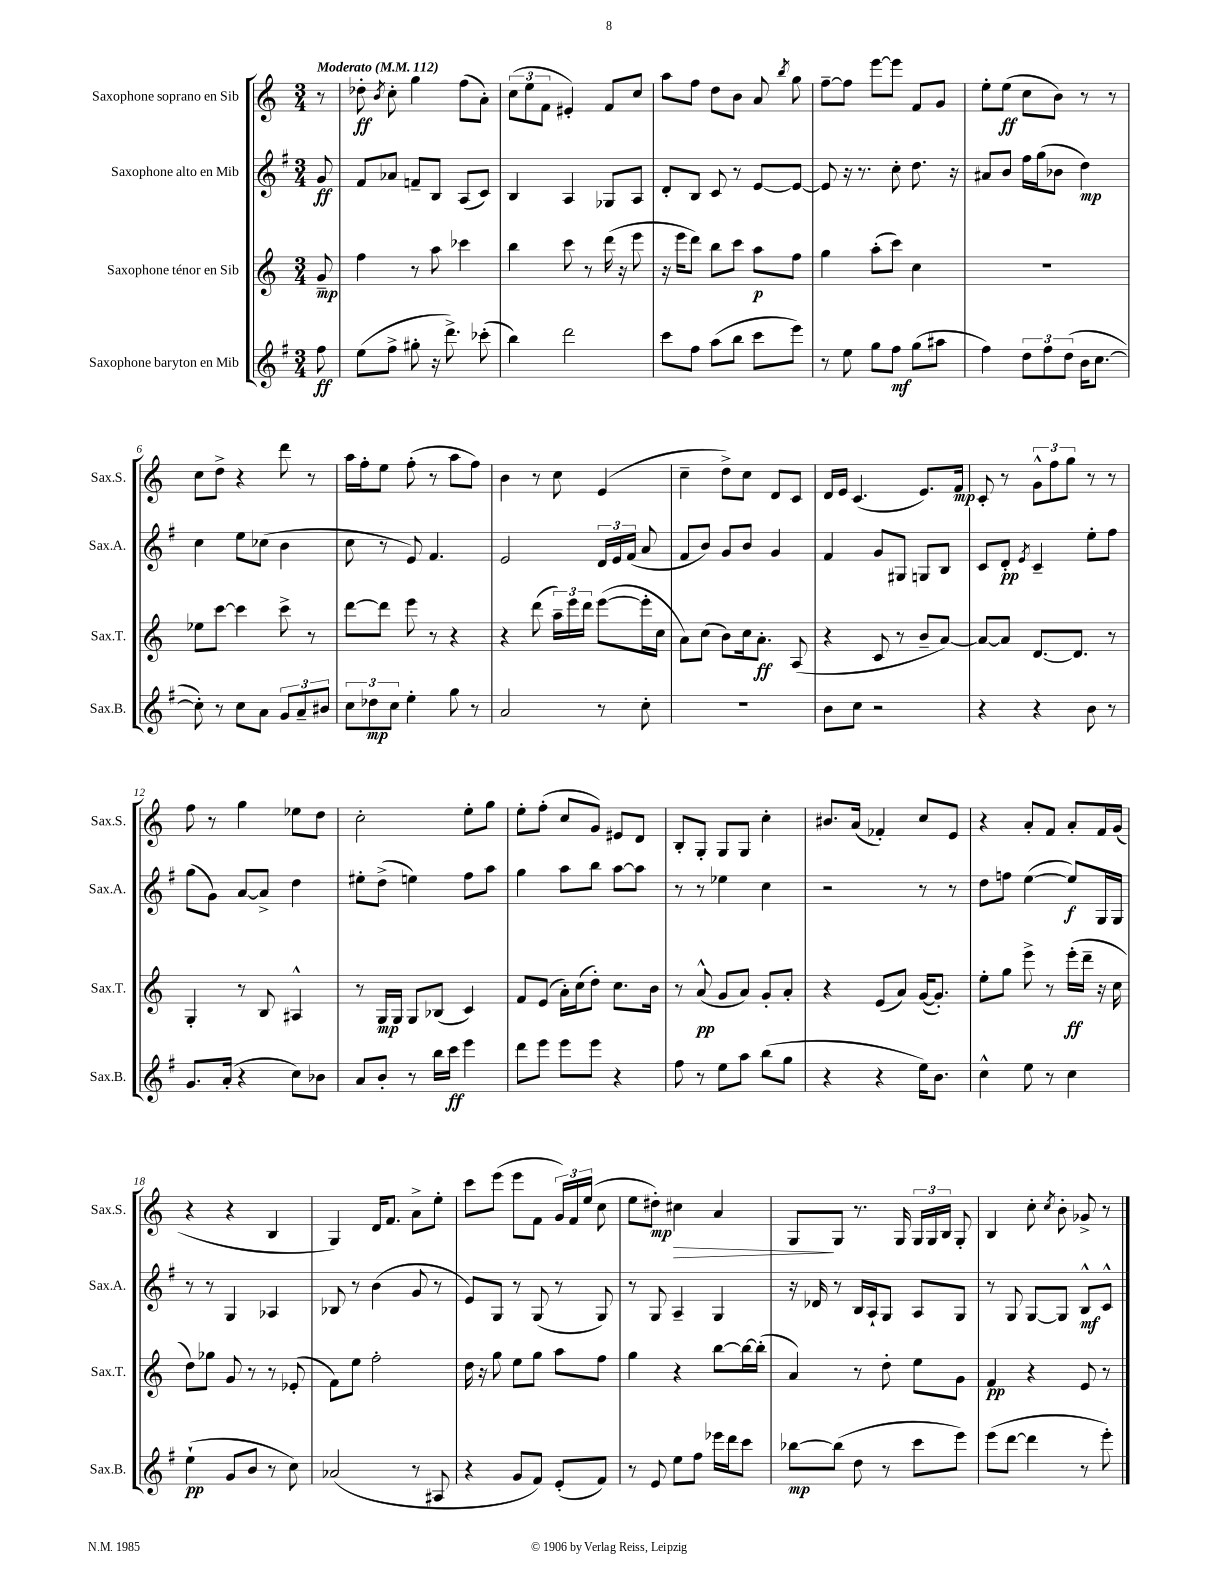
<<
\new StaffGroup <<
\new Staff = "s0" \with { instrumentName = "Saxophone soprano en Sib" shortInstrumentName = "Sax.S." } {
    \clef treble \key c \major \numericTimeSignature \time 3/4 \partial 8 \tempo "Moderato" 4 = 112
    \autoBeamOff r8 |
    des''8-.\ff \acciaccatura { b'8 } c''8-. g''4 f''8[( a'8]-.) |
    \tuplet 3/2 { c''8[( e''8 f'8] } eis'4-.) f'8[ c''8] |
    a''8[ f''8] d''8[ b'8] a'8 \acciaccatura { b''8 } g''8 |
    f''8[~-- f''8] e'''8[~ e'''8] f'8[ g'8] |
    e''8[-. e''8]\ff( c''8[ b'8]) r8 r8 |
    c''8[ d''8]-> r4 d'''8 r8 |
    a''16[ f''16-. e''8] f''8-.( r8 a''8[ f''8]) |
    b'4 r8 c''8 e'4( |
    c''4-- d''8[->) c''8] d'8[ c'8] |
    d'16[ e'16] c'4.( e'8.[) f'16]\mp |
    c'8-. r8 \tuplet 3/2 { g'8[-^ f''8 g''8] } r8 r8 |
    f''8 r8 g''4 ees''8[ d''8] |
    c''2-. e''8[-. g''8] |
    e''8[-. f''8]-.( c''8[ g'8]) eis'8[ d'8] |
    b8[-. g8]-. g8[ g8] c''4-. |
    bis'8.[ a'16]( fes'4-.) c''8[ e'8] |
    r4 a'8[-. f'8] a'8[-. f'16 g'16]( |
    r4 r4 b4 |
    g4) d'16[ f'8.] a'8[-> e''8]-. |
    c'''8[ e'''8]( e'''8[ f'8] \tuplet 3/2 { g'16[) f'16 e''16]( } c''8 |
    e''8[ dis''8]-.\mp) cis''4\> a'4 |
    g8[\! g8] r8. g16 \tuplet 3/2 { g16[ g16 b16] } g8-. |
    b4 c''8-. \acciaccatura { c''8 } b'8-. ges'8-> r8 \bar "|." |
}
\new Staff = "s1" \with { instrumentName = "Saxophone alto en Mib" shortInstrumentName = "Sax.A." } {
    \clef treble \key g \major \numericTimeSignature \time 3/4 \partial 8
    \autoBeamOff g'8\ff |
    fis'8[ aes'8] f'8[-- b8] a8[( c'8]) |
    b4 a4 ges8[ a8] |
    d'8[-. b8] c'8 r8 e'8[~ e'8]~ |
    e'8 r16 r8. c''8-. d''8. r16 |
    ais'8[ b'8] fis''16[ g''16( bes'8] d''4\mp) |
    c''4 e''8[ ces''8]( b'4 |
    c''8 r8 e'8) fis'4. |
    e'2 \tuplet 3/2 { d'16[ e'16 fis'16]( } a'8 |
    fis'8[ b'8]) g'8[ b'8] g'4 |
    fis'4 g'8[ gis8] g8[ b8] |
    c'8[ d'8]-.\pp \acciaccatura { e'8 } c'4-- e''8[-. fis''8] |
    g''8[( g'8]) a'8[~ a'8]-> d''4 |
    eis''8[-. d''8]->( e''4) fis''8[ a''8] |
    g''4 a''8[ b''8] a''8[~ a''8] |
    r8 r8 ees''4 c''4 |
    r2 r8 r8 |
    d''8[ f''8] e''4~( e''8[\f) g16 g16] |
    r8 r8 g4 aes4 |
    bes8 r8 b'4( g'8 r8 |
    e'8[) g8] r8 g8( r8 g8) |
    r8 g8 a4-- g4 |
    r16 des'16 r8 b16[ a16-! g8] a8[ g8] |
    r8 g8 g8[~ g8] b8[-^\mf c'8]-^ \bar "|." |
}
\new Staff = "s2" \with { instrumentName = "Saxophone ténor en Sib" shortInstrumentName = "Sax.T." } {
    \clef treble \key c \major \numericTimeSignature \time 3/4 \partial 8
    \autoBeamOff g'8--\mp |
    f''4 r8 a''8 ces'''4 |
    b''4 c'''8 r8 d'''16( r16 e'''8 |
    r16 e'''16[ d'''8]) b''8[ c'''8] a''8[\p f''8] |
    g''4 a''8[-.( c'''8]) c''4 |
    R2. |
    ees''8[ c'''8]~ c'''4 c'''8-> r8 |
    d'''8[~ d'''8] e'''8 r8 r4 |
    r4 d'''8( \tuplet 3/2 { a''16[--) e'''16 d'''16] } e'''8[~( e'''16-. c''16] |
    a'8[) c''8]( b'8[) c''16 a'8.]-.\ff a8( |
    r4 c'8 r8 b'8[-- a'8]~) |
    a'8[~ a'8] d'8.[~ d'8.] r8 |
    g4-. r8 b8 ais4-^ |
    r8 g16[\mp g16] g8[ bes8]( c'4) |
    f'8[ e'8]( a'16[-.) c''16( d''8]-.) c''8.[ b'16] |
    r8 a'8-^\pp( g'8[ a'8]) g'8[-. a'8]-. |
    r4 e'8[( a'8]) g'16[~( g'8.]-.) |
    e''8[-. g''8] e'''8-> r8 e'''16[-.\ff( d'''16]-- r16 c''16 |
    d''8[) ges''8] g'8 r8 r8 ees'8-.( |
    f'8[) e''8] f''2-. |
    d''16 r16 g''8 e''8[ g''8] a''8[ f''8] |
    g''4 r4 b''8[~ b''16~ b''16]-.( |
    a'4) r8 d''8-. e''8[ g'8] |
    f'4\pp r4 e'8 r8 \bar "|." |
}
\new Staff = "s3" \with { instrumentName = "Saxophone baryton en Mib" shortInstrumentName = "Sax.B." } {
    \clef treble \key g \major \numericTimeSignature \time 3/4 \partial 8
    \autoBeamOff fis''8\ff |
    e''8[( fis''8]-> gis''8-. r16 d'''8.->) ces'''8-.( |
    b''4) d'''2 |
    c'''8[ fis''8] a''8[( b''8] c'''8[ e'''8]) |
    r8 e''8 g''8[ fis''8]\mf g''8[( ais''8] |
    fis''4) \tuplet 3/2 { d''8[ fis''8 d''8]( } b'16[ c''8.]~ |
    c''8-.) r8 c''8[ a'8] \tuplet 3/2 { g'8[ a'8-- bis'8] } |
    \tuplet 3/2 { c''8[ des''8\mp c''8] } e''4-. g''8 r8 |
    a'2 r8 c''8-. |
    R2. |
    b'8[ c''8] r2 |
    r4 r4 b'8 r8 |
    g'8.[ a'16]-.( r4 c''8[) bes'8] |
    a'8[ b'8]-. r8 b''16[ c'''16]\ff e'''4 |
    d'''8[ e'''8] e'''8[ e'''8] r4 |
    fis''8 r8 e''8[ a''8] b''8[( g''8] |
    r4 r4 e''16[) b'8.] |
    c''4-^ e''8 r8 c''4 |
    e''4-!\pp( g'8[ b'8] r8 c''8) |
    aes'2( r8 ais8 |
    r4 g'8[ fis'8]) e'8[-.( fis'8]) |
    r8 e'8 e''8[ fis''8] ees'''16[ d'''16 c'''8] |
    bes''8[~\mp bes''8]( d''8 r8 c'''8[ e'''8]) |
    e'''8[( d'''8]~ d'''4 r8 e'''8-.) \bar "|." |
}
>>
>>
